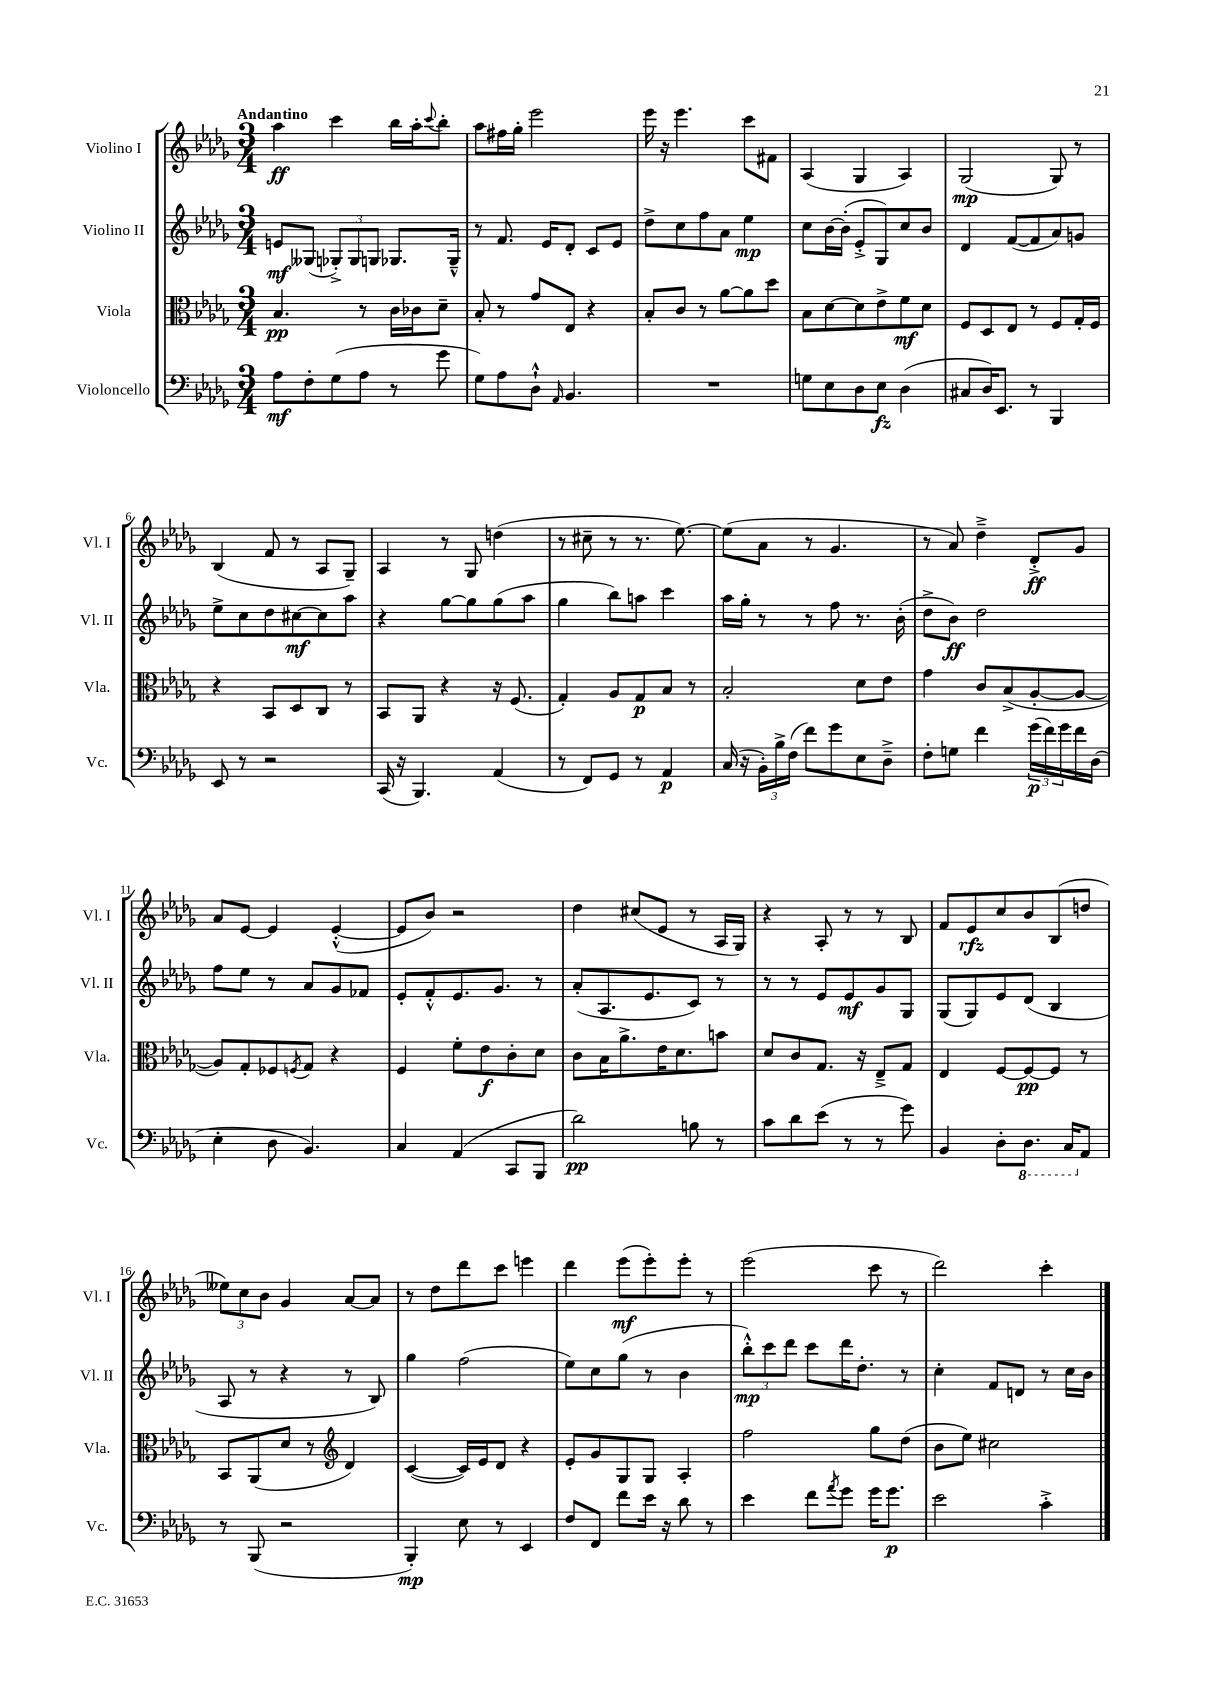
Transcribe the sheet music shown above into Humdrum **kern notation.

**kern	**kern	**kern	**kern
*staff4	*staff3	*staff2	*staff1
*clefF4	*clefC3	*clefG2	*clefG2
*k[b-e-a-d-g-]	*k[b-e-a-d-g-]	*k[b-e-a-d-g-]	*k[b-e-a-d-g-]
*M3/4	*M3/4	*M3/4	*M3/4
8A-	4.B-	8e	4aa-
8F'	.	(8G--	.
(8G-	.	12G-'^)	4ccc
.	.	12G-	.
8A-	8r	.	.
.	.	12G	.
8r	16c	8.G-	16bb-
.	16c-	.	16aa-'
.	.	.	8qqccc
8g-	8d-~	.	8bb-'
.	.	16G-~^^	.
=	=	=	=
8G-)	8B-'	8r	8aa-
8A-	8r	8.f	16ff#
.	.	.	16gg-'
8D-`^^	8g-	.	2eee-
.	.	16e-	.
16qqAA-	.	.	.
4.BB-	8E-	8d-'	.
.	4r	8c	.
.	.	8e-	.
=	=	=	=
2.r	8B-'	8dd-^	16eee-
.	.	.	16r
.	8c	8cc	4.eee-
.	8r	8ff	.
.	[8a-	8a-	.
.	8a-]	4ee-	8ccc
.	8dd-	.	8f#
=	=	=	=
8G	8B-	8cc	(4A-
8E-	[8d-	[16b-	.
.	.	(16b-']	.
8D-	8d-]	8e-'^	4G-
8E-	8e-^	8G-)	.
(4D-	8f	8cc	4A-)
.	8d-	8b-	.
=	=	=	=
8C#	8F	4d-	(2G-
16D-)	8D-	.	.
8.EE-	.	.	.
.	8E-	([8f	.
8r	8r	8f]	.
4BBB-	8F	8a-)	8G-)
.	16G-'	8g	8r
.	16F	.	.
=	=	=	=
8EE-	4r	8ee-^	(4B-
8r	.	8cc	.
2r	8BB-	8dd-	8f
.	8D-	[8cc#	8r
.	8C	8cc#]	8A-
.	8r	8aa-	8G-~)
=	=	=	=
(16CC	8BB-	4r	4A-
16r	.	.	.
4.BBB-)	8AA-	.	.
.	4r	[8gg-	8r
.	.	8gg-]	8G-
(4AA-	16r	(8gg-	(4dd
.	(8.F	.	.
.	.	8aa-	.
=	=	=	=
8r	4G-')	4gg-	8r
8FF)	.	.	8cc#~
8GG-	8A-	8bb-)	8r
8r	8G-	8aa	8.r
4AA-	8B-	4ccc	.
.	.	.	[8.ee-)
.	8r	.	.
=	=	=	=
(16C	2B-'	16aa-	(8ee-]
16r	.	16gg-'	.
24BB-')	.	8r	8a-
24B-^	.	.	.
(24F	.	.	.
8f)	.	8r	8r
8g-	.	8ff	4.g-
8E-	8d-	8.r	.
8D-~^	8e-	.	.
.	.	(16b-'	.
=	=	=	=
8F'	4g-	8dd-^	8r
8G	.	8b-)	8a-)
4f	8c	2dd-	4dd-~^
.	(8B-^	.	.
(24g-	[8A-'	.	8d-'^
24f)	.	.	.
24g-	.	.	.
16f	8A-_	.	8g-
(16D-	.	.	.
=	=	=	=
4E-'	8A-])	8ff	8a-
.	8G-'	8ee-	[8e-
8D-	8F-	8r	4e-]
.	8qF	.	.
4.BB-)	8G-	8a-	.
.	4r	8g-	([4e-'^^
.	.	8f-	.
=	=	=	=
4C	4F	8e-'	8e-]
.	.	8f'^^	8b-)
(4AA-	8f'	8.e-	2r
.	8e-	.	.
.	.	8.g-	.
8CC	8c'	.	.
8BBB-	8d-	8r	.
=	=	=	=
2d-)	8c	(8a-'	4dd-
.	16B-	8.A-	.
.	8.a-^	.	.
.	.	.	(8cc#
.	.	8.e-	.
.	16e-	.	8e-
.	8.d-	.	.
8B	.	8c)	8r
8r	8b	8r	16A-
.	.	.	16G-)
=	=	=	=
8c	8d-	8r	4r
8d-	8c	8r	.
(8e-	8.G-	8e-	8A-'
8r	.	8e-	8r
.	16r	.	.
8r	8E-~^	8g-	8r
8g-)	8G-	8G-	8B-
=	=	=	=
4BB-	4E-	(8G-	8f
.	.	8G-)	8e-
8D-'	[8F	8e-	8cc
8.DD-	8F_	(8d-	8b-
.	8F]	4B-	(8B-
16CC	.	.	.
8AA-	8r	.	8dd
=	=	=	=
8r	8BB-	8A-	12ee--)
.	.	.	12cc
(8BBB-	(8AA-	8r	.
.	.	.	12b-
2r	8d-	4r	4g-
.	8r	.	.
*	*clefG2	*	*
.	4d-)	8r	[8a-
.	.	8B-)	8a-]
=	=	=	=
4BBB-')	([4c	4gg-	8r
.	.	.	8dd-
8E-	16c])	(2ff	8ddd-
.	16e-	.	.
8r	8d-	.	8ccc
4EE-	4r	.	4eee
=	=	=	=
8F	8e-'	8ee-)	4ddd-
8FF	8g-	8cc	.
8f	8G-	(8gg-	(8eee-
16e-	8G-	8r	8eee-')
16r	.	.	.
8d-	4A-'	4b-	8eee-'
8r	.	.	8r
=	=	=	=
4e-	2ff	12bb-'^^)	(2eee-
.	.	12ccc	.
.	.	12ddd-	.
8f	.	8ccc	.
8qa-	.	.	.
8g-	.	16ddd-	.
.	.	8.dd-'	.
16g-	8gg-	.	8ccc
8.g-	.	.	.
.	(8dd-	8r	8r
=	=	=	=
2e-	8b-	4cc'	2ddd-)
.	8ee-)	.	.
.	2cc#	8f	.
.	.	8d	.
4c'^	.	8r	4ccc'
.	.	16cc	.
.	.	16b-	.
==	==	==	==
*-	*-	*-	*-
